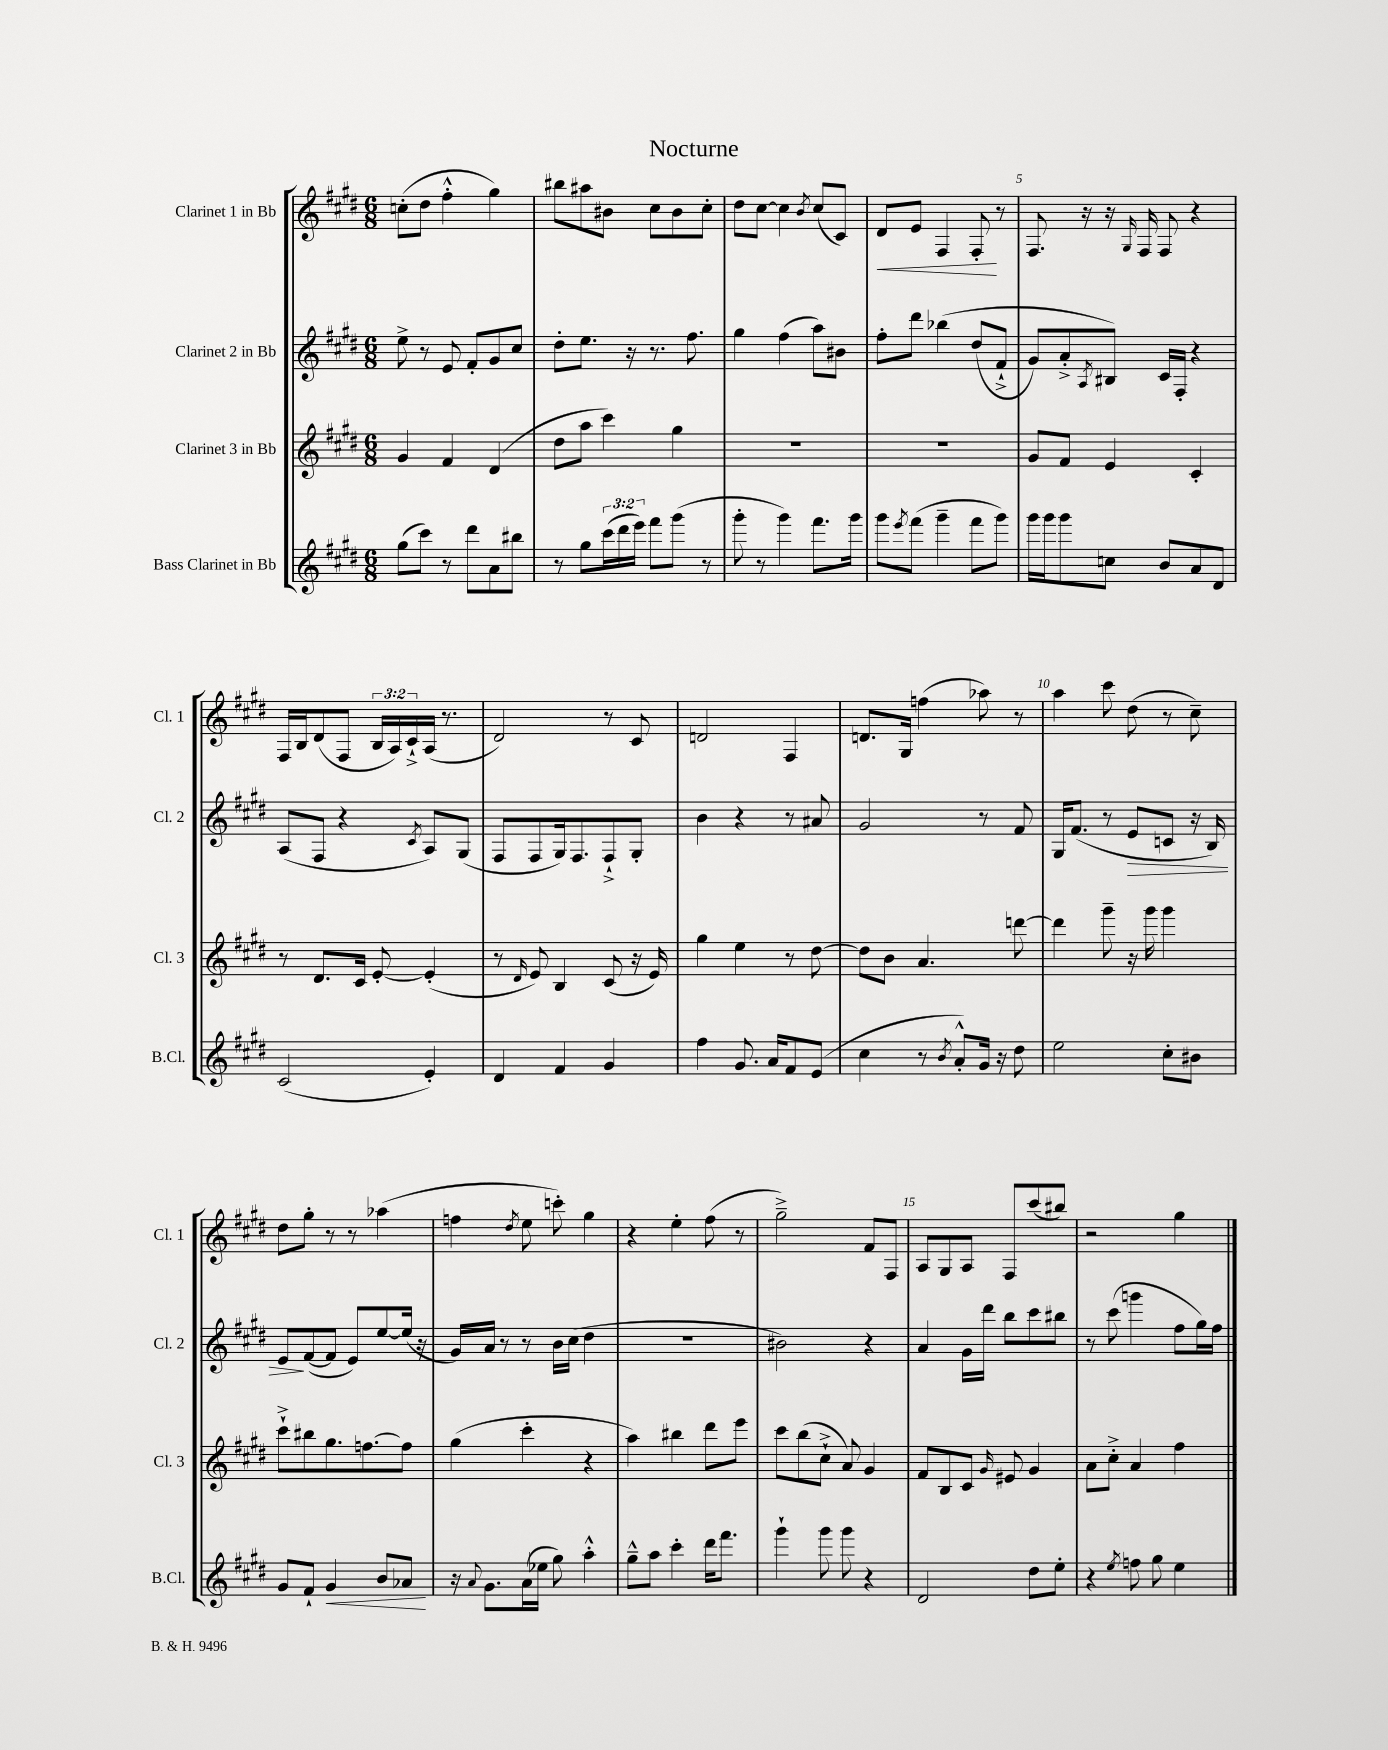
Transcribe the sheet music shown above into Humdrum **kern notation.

**kern	**kern	**kern	**kern
*staff4	*staff3	*staff2	*staff1
*clefG2	*clefG2	*clefG2	*clefG2
*k[f#c#g#d#]	*k[f#c#g#d#]	*k[f#c#g#d#]	*k[f#c#g#d#]
*M6/8	*M6/8	*M6/8	*M6/8
(8gg#\L	4g#/	8ee^\	(8cc'\L
8ccc#\J)	.	8r	8dd#\J
8r	4f#/	8e/	4ff#'^^\
8ddd#\L	.	8f#'/L	.
8a\	(4d#/	8g#/	4gg#\)
8bb#\J	.	8cc#/J	.
=	=	=	=
8r	8dd#\L	8dd#'\L	8bb#\L
8gg#\L	8aa\J	8.ee\J	8aa#\
(24ccc#\L	4ccc#\)	.	8b#\J
24ddd#\	.	.	.
.	.	16r	.
24eee\JJ)	.	.	.
8fff#\L	.	8.r	8cc#\L
(8ggg#\J	4gg#\	.	8b#\
.	.	8.ff#\	.
8r	.	.	8cc#'\J
=	=	=	=
8ggg#'\	2.r	4gg#\	8dd#\L
8r	.	.	[8cc#\J
4ggg#\)	.	(4ff#\	4cc#\]
.	.	.	8qb/
8.fff#\L	.	8aa\L)	(8cc#/L
.	.	8b#\J	8c#/J)
16ggg#\Jk	.	.	.
=	=	=	=
8ggg#\L	2.r	8ff#'\L	8d#/L
8qeee/	.	.	.
(8fff#\J	.	8ddd#\J	8e/J
4ggg#~\	.	&(4bb-\	4F#/
8fff#\L	.	(8dd#/L	8F#'/
8ggg#\J)	.	8f#`^/J	8r
=	=	=	=
16ggg#\LL	8g#/L	8g#/L)	8.F#/
16ggg#\J	.	.	.
8ggg#\	8f#/J	8a'^/	.
.	.	.	16r
.	.	8qA/	.
8cc\J	4e/	8B#/J&)	16r
.	.	.	16qqG#/
.	.	.	16F#/
8b/L	.	16c#/LL	8F#/
.	.	16F#'/JJ	.
8a/	4c#'/	4r	4r
8d#/J	.	.	.
=	=	=	=
(2c#/	8r	(8A/L	16F#/LL
.	.	.	16B/J
.	8.d#/L	8F#/J	(8d#/
.	.	4r	8F#/J
.	16c#/Jk	.	.
.	[8e'/	.	24B/LL
.	.	.	24A/)
.	.	.	24c#`^/
.	.	8qc#/	.
4e'/)	(4e'/]	8A/L)	(16A/JJ
.	.	.	8.r
.	.	(8G#/J	.
=	=	=	=
4d#/	8r	8F#/L	2d#/)
.	16qqd#/	.	.
.	8e/)	8F#/	.
4f#/	4B/	16G#/k)	.
.	.	8.F#/	.
4g#/	(8c#/	8F#`^/	8r
.	16r	8G#'/J	8c#/
.	16e/)	.	.
=	=	=	=
4ff#\	4gg#\	4b\	2d/
8.g#/	4ee\	4r	.
16a/LK	.	.	.
8f#/	8r	8r	4F#/
(8e/J	[8dd#\	8a#/	.
=	=	=	=
4cc#\	8dd#\]L	2g#/	8.d/L
.	8b\J	.	.
.	.	.	16G#/Jk
8r	4.a/	.	(4ff\
8qb/	.	.	.
8a'^^/L)	.	.	.
16g#/Jk	.	8r	8aa-\)
16r	.	.	.
8dd#\	[8ddd\	8f#/	8r
=	=	=	=
2ee\	4ddd\]	16G#/LK	4aa\
.	.	(8.f#/J	.
.	8ggg#~\	8r	8ccc#\
.	16r	8e/L	(8dd#\
.	16ggg#\	.	.
8cc#'\L	4ggg#\	8c/J	8r
8b#\J	.	16r	8cc#~\)
.	.	16B/)	.
=	=	=	=
8g#/L	8ccc#`^\L	8e/L	8dd#\L
8f#`/J	8bb#\	([8f#/	8gg#'\J
4g#/	8.gg#\	8f#/]J	8r
.	.	8e/L)	8r
.	[8.ff\	.	.
8b/L	.	[8ee/	(4aa-\
8a-/J	8ff\]J	(16ee/]Jk	.
.	.	16r	.
=	=	=	=
16r	(4gg#\	16g#/LL)	4ff\
8qqa/	.	.	.
8.g#\L	.	16a/JJ	.
.	.	8r	.
.	.	.	8qdd#/
(16a\L	4ccc#'\	8r	8ee\
16ee-\JJ	.	.	.
8gg#\)	.	16b\LL	8ccc'\)
.	.	(16cc#\JJ	.
4aa'^^\	4r	4dd#\	4gg#\
=	=	=	=
8gg#~^^\L	4aa\)	2.r	4r
8aa\J	.	.	.
4ccc#'\	4bb#\	.	4ee'\
16ddd#\LK	8ddd#\L	.	(8ff#\
8.fff#\J	.	.	.
.	8eee\J	.	8r
=	=	=	=
4ggg#`\	8ccc#\L	2b#\)	2gg#~^\)
.	(8bb\	.	.
8ggg#\	8cc#`^\J	.	.
8ggg#\	8a/)	.	.
4r	4g#/	4r	8f#/L
.	.	.	8F#/J
=	=	=	=
2d#/	8f#/L	4a/	8A/L
.	8B/	.	8G#/
.	8c#/J	16g#\LL	8A/J
.	.	16ddd#\JJ	.
.	16qqg#/	.	.
.	8e#/	8bb\L	8F#/L
8dd#\L	4g#/	8ccc#\	(8ccc#/
8ee'\J	.	8bb#\J	8bb#/J)
=	=	=	=
4r	8a\L	8r	2r
.	8cc#'^\J	(8ccc#\	.
8qee/	.	.	.
8ff\	4a/	4ggg\	.
8gg#\	.	.	.
4ee\	4ff#\	8ff#\L	4gg#\
.	.	16gg#\L)	.
.	.	16ff#\JJ	.
==	==	==	==
*-	*-	*-	*-
